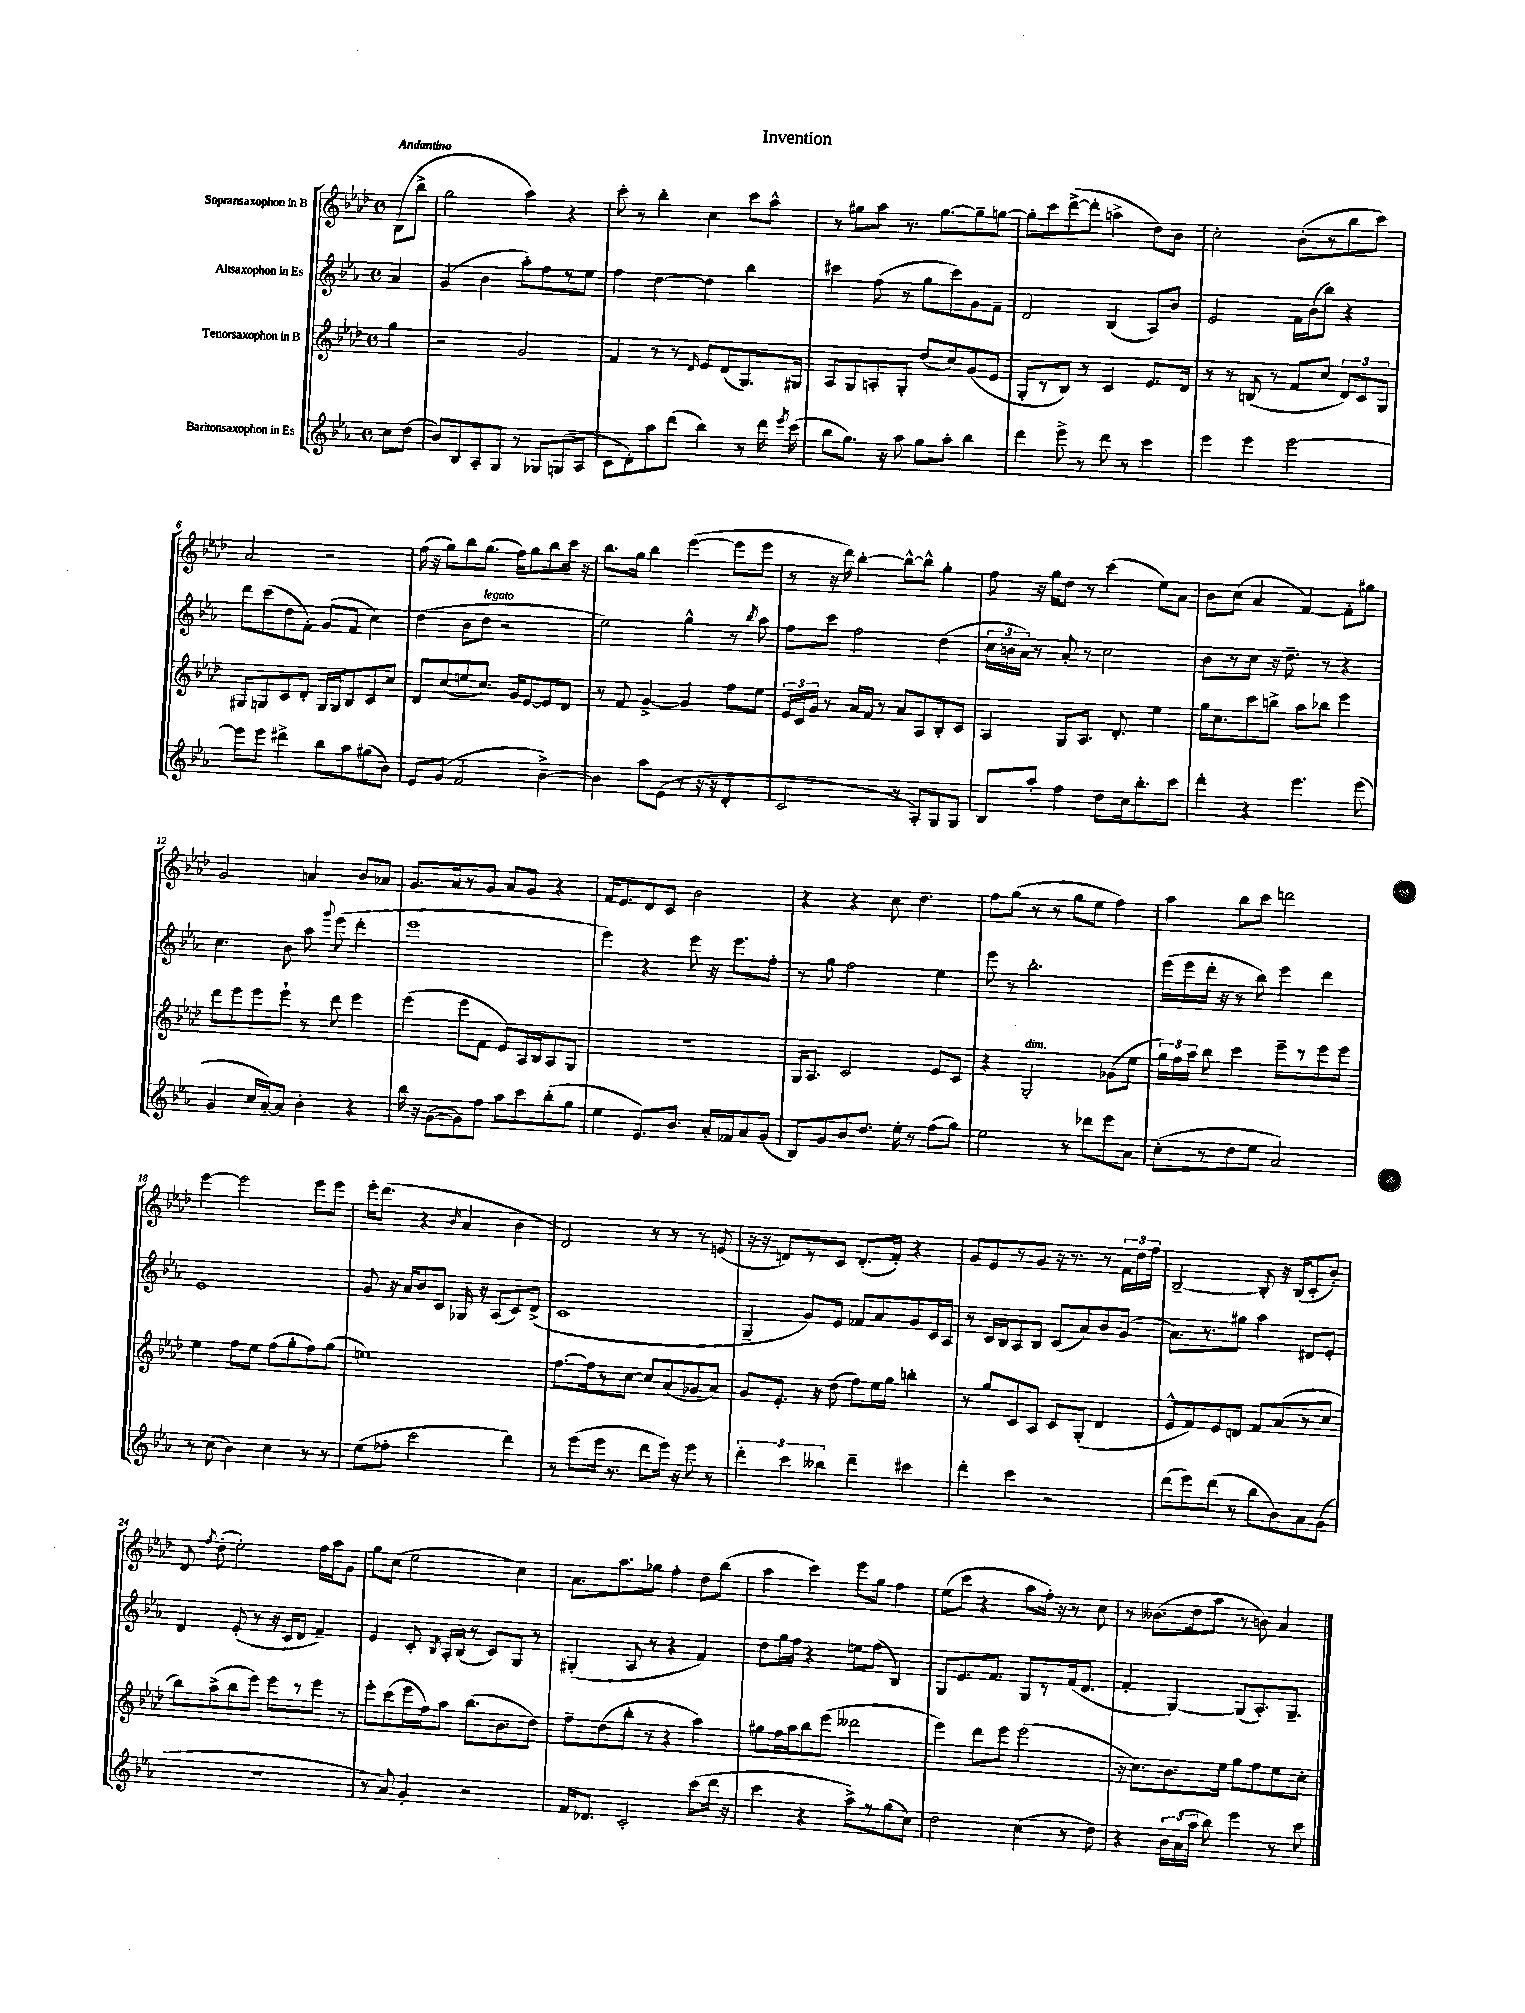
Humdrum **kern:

**kern	**kern	**kern	**kern
*staff4	*staff3	*staff2	*staff1
*clefG2	*clefG2	*clefG2	*clefG2
*k[b-e-a-]	*k[b-e-a-d-]	*k[b-e-a-]	*k[b-e-a-d-]
*M4/4	*M4/4	*M4/4	*M4/4
*met(c)	*met(c)	*met(c)	*met(c)
8cc	4gg	4a-	(8B-
(8dd	.	.	8bb-^
=	=	=	=
8b-)	2r	(4g	2gg
8B-	.	.	.
8A-'	.	4b-	.
8G	.	.	.
8r	2g	8aa-')	4aa-)
8G-	.	8ff	.
(8G	.	8r	4r
8A-	.	8ee-	.
=	=	=	=
8c	4f	4ff	8ccc'
8d')	.	.	8r
8aa-	8r	[4dd	4bb-'
(8ddd	8r	.	.
.	16qqd-	.	.
4bb-)	8e-	4dd]	4cc
.	(8d-	.	.
8r	8.G)	4bb-	8ccc
16ddd	.	.	8aa-^^
8qeee-	.	.	.
(16ccc	16G#	.	.
=	=	=	=
8bb-	8A-	4ccc#	8r
8.gg)	8G	.	8gg#
.	8A'	(8ff	8aa-
16r	.	.	.
8aa-	8G'	8r	8.r
8gg	(8dd-	8gg	.
.	.	.	[8.gg#
8aa-'	8cc)	8ccc#)	.
4bb-	(8g	8g	8gg#~]
.	8e-	8f~	[8gg
=	=	=	=
4ddd	8G'	2d	8gg']
.	8r	.	8ccc
8eee-^	8B-)	.	([8ddd-^
8r	8r	.	8ddd-']
8ddd	4c	(4B-	4aa^
8r	.	.	.
4ccc	8.e-	8A-)	8dd-)
.	.	8b-	8b-
.	16d-	.	.
=	=	=	=
4eee-	8r	2e-	2cc'
.	8r	.	.
4eee-	(8B	.	.
.	8r	.	.
[2eee-	8f	16f	(8b-'
.	.	(16b-	.
.	8cc	8bb-)	8r
.	12d-)	4r	8bb-
.	12c	.	.
.	.	.	8ccc)
.	12G	.	.
=	=	=	=
8eee-]	8G#	8ddd	2a-
8eee-	8G	(8ccc	.
4ddd#^	8c	8dd	.
.	8d-'	8f')	.
8bb-	16G	(8g	2r
.	16G	.	.
8aa-	8B-	8f	.
(8gg#	8c	4cc)	.
8b-)	8cc	.	.
=	=	=	=
8e-	8d-	(4dd	(16ff
.	.	.	16r
(8g	(8cc	.	8gg)
2f	8ee	8b-	8bb-
.	8.cc)	8dd	(8.gg
.	.	2r	.
.	16g	.	16ff)
.	[8e-	.	8gg
[4b-^)	8e-]	.	8bb-
.	8d-	.	16ccc
.	.	.	16r
=	=	=	=
4b-]	8r	2ee-)	8.bb-
.	8f	.	.
.	.	.	16gg
8aa-	[4g^	.	4bb-
(8e-	.	.	.
8r	4g]	4gg^^	([4eee-
16r	.	.	.
16r	.	.	.
4d'	8ff	8r	8eee-]
.	.	8qbb-	.
.	8ee-	8aa-	8eee-
=	=	=	=
2c	24e-	8ff	8r
.	24c	.	.
.	24g	.	.
.	8r	8ccc	16r
.	.	.	16ddd-)
.	16a-	2ff	[4bb-'
.	16f	.	.
.	8r	.	.
8r	8a-	.	8bb-^^_
8A-')	8A-	.	8bb-^^]
8G	8B-'	(4dd	4gg'
8G	8c	.	.
=	=	=	=
8B-	4A-	24cc	8ff
.	.	24b	.
.	.	24a-)	.
8aa-'	.	8r	16r
.	.	.	16gg
4ff	8G	8a-'	8dd-
.	8.A-	8r	8r
8dd	.	2cc	(4ccc
.	8.d-'	.	.
16cc	.	.	.
8.bb-'	.	.	.
.	4ee-	.	8ee-)
8ccc	.	.	8a-
=	=	=	=
4ddd'	16gg	8b-	8b-
.	8.cc	.	.
.	.	8r	(8cc
4r	8ccc	8cc	4a-
.	8bb^	16r	.
.	.	8.dd~	.
4.eee-	8aa-	.	[4f)
.	8bb-	8r	.
.	4eee-	4r	8f']
(8eee-	.	.	8gg#
=	=	=	=
4g	8ddd-	4.cc	2g
.	8eee-	.	.
16cc	8eee-	.	.
[16a-')	.	.	.
8a-]	8eee-`	8b-	.
4b-'	8r	8aa-	4a
.	.	8qqggg	.
.	8ddd-	(8eee-	.
4r	4eee-	4ddd'	8b-
.	.	.	8a-
=	=	=	=
16bb-	(4eee-	1eee-	8.g
16r	.	.	.
([8g	.	.	.
.	.	.	16a-
8g])	8eee-	.	8r
8ff	8f	.	8g
8aa-	8e-)	.	8a-
8ccc	16A-	.	8g
.	16B-	.	.
(8bb-'	8A-	.	4r
8gg	8G	.	.
=	=	=	=
4ee-	1r	4eee-)	16f
.	.	.	8.e-
8.e-)	.	4r	8d-
.	.	.	8c
8.b-	.	.	.
.	.	8eee-	2b-
16a-'	.	16r	.
16f-	.	8.eee-	.
8a-	.	.	.
(8g	.	8ff'	.
=	=	=	=
8B-)	16G	8r	4r
.	8.A-	.	.
8g	.	8gg	.
8b-	2c	2ff	4r
8.dd	.	.	.
.	.	.	8cc
16ee-'	.	.	.
8r	.	.	4.dd-
(8ff	8e-	4ee-	.
8gg)	8c	.	.
=	=	=	=
2ee-	4r	8eee-	8ff
.	.	8r	(8gg
.	2G'	2.bb-'	8r
.	.	.	8r
8r	.	.	8gg
8ddd-	.	.	8ee-
8eee-	(8g-	.	4ff)
8a-	8ee-	.	.
=	=	=	=
(8cc'	24gg)	(16eee-	4aa-
.	24ff	.	.
.	.	16eee-	.
.	24aa-	.	.
8r	8bb-	16ddd'	.
.	.	16r	.
8dd	4ccc	8r	8bb-
8ee-	.	8bb-)	8ccc
2a-)	8eee-~	4eee-	2ddd
.	8r	.	.
.	8eee-	4ddd	.
.	8eee-	.	.
=	=	=	=
8r	4ee-	1e-	[4eee-
(8cc	.	.	.
4b-)	8ff	.	2eee-]
.	8ee-	.	.
4cc	(8ff	.	.
.	8gg'	.	.
8r	8ff)	.	8eee-
8r	(8gg	.	8eee-
=	=	=	=
(8ee-	1ee)	8g	16eee-'
.	.	.	(8.ddd-
8ff-'	.	16r	.
.	.	16a-	.
2ccc	.	8b-	4r
.	.	8c	.
.	.	.	16qqb-
.	.	16G-	4a-
.	.	16r	.
.	.	(8A-	.
4ddd)	.	8c)	4b-
.	.	(8d^	.
=	=	=	=
8r	[8.ff	1c	2d-)
(8eee-	.	.	.
.	16ff]	.	.
16eee-	8r	.	.
8.r	.	.	.
.	[8cc	.	.
8ddd	8cc]	.	8r
16eee-)	(8a-	.	8r
16r	.	.	.
8eee-	8g-	.	8r
8r	8a-)	.	(8e
=	=	=	=
6ddd'	8g	4G~	16r
.	.	.	16r
.	8.e-'	.	8d)
6ccc	.	.	.
.	.	8g)	8r
.	16r	.	.
6bb--	.	.	.
.	(8dd-	8e-	8c
4ddd~	8ff)	8f-	(8.d'
.	16ee-	8a-	.
.	16gg	.	16f')
4ccc#	4bb'	8g	4r
.	.	16c	.
.	.	16A-	.
=	=	=	=
4ddd'	8r	8r	8g
.	8gg	16c	8e-
.	.	16B-	.
4ccc	8c	8A-	8r
.	8A-	8B-	8g
2r	8c	(8c	16r
.	.	.	8.r
.	(8G'	8a-)	.
.	4d-	8b-	8r
.	.	(8g	24f
.	.	.	24dd-
.	.	.	24ff
=	=	=	=
(8ddd	8e-^^	8.a-)	[2B-~
8eee-)	8f)	.	.
.	.	8.r	.
(8ddd	8e-	.	.
8r	8d	8gg#	.
8bb-	8f	4aa-	8B-']
8b-)	(8a-	.	16r
.	.	.	(16B-
8a-	8r	8d#	8c'
(8g	8cc	8e-'	8b-')
=	=	=	=
1r	8bb-)	4d	8d-
.	.	.	8qff
.	(8aa-^	.	(8dd-'
.	8bb-	(8e-'	2ee-')
.	8eee-)	8r	.
.	8eee-	16r	.
.	.	16c	.
.	8r	8d	.
.	8eee-	4f~)	16ff
.	.	.	16aa-
.	8r	.	8g
=	=	=	=
8r	8eee-'	4e-	8gg
8a-)	(8ccc	.	(8cc
4g'	16eee-	8c'	2ee-
.	16ff)	.	.
.	.	8qB-	.
.	8aa-	16A-'	.
.	.	(16B-	.
2r	(8.bb-	8r	.
.	.	8c)	.
.	8.b-	.	.
.	.	8G	4cc)
.	8dd-)	8r	.
=	=	=	=
16f	8ff~	(4G#'	8.a-
8.d-	.	.	.
.	(8dd-	.	.
.	.	.	8.aa-
2c'	8bb-'	8A-	.
.	8r	8r	8gg-
.	4r	4r	4ff'
(8ccc	4aa-)	4f)	8dd-
16ddd	.	.	(8bb-
16r	.	.	.
=	=	=	=
4ccc	8gg#	8dd	4aa-
.	16ff	16gg	.
.	16aa-	16ff	.
4r	8bb-	4r	4ccc)
.	(8eee-	.	.
8aa-^)	2ddd--	8ee	8eee-
8r	.	(8ff	8gg
(8gg	.	4B-)	4ff
8cc)	.	.	.
=	=	=	=
2dd	4eee-)	8G	(8ee-
.	.	8.e-	8ccc
.	8ddd-	.	4r
.	.	8.f	.
.	8eee-	.	.
(4cc	(2eee-	8G	8aa-
.	.	8r	16ff')
.	.	.	16r
8r	.	(16f	8r
.	.	8.d	.
8dd)	.	.	8cc
=	=	=	=
4r	16r	4f'	8r
.	8.cc)	.	.
.	.	.	(8.b--
24b-	8.b-	[4G)	.
(24a-	.	.	.
.	.	.	16dd-
24aa-	.	.	.
8bb-)	.	.	8aa-
.	16ee-	.	.
4eee-	8gg	(8G]	8r
.	8ff	8.A-')	8b)
8r	8ee-	.	4a-
.	.	8.G~	.
8ccc	8cc'	.	.
==	==	==	==
*-	*-	*-	*-
